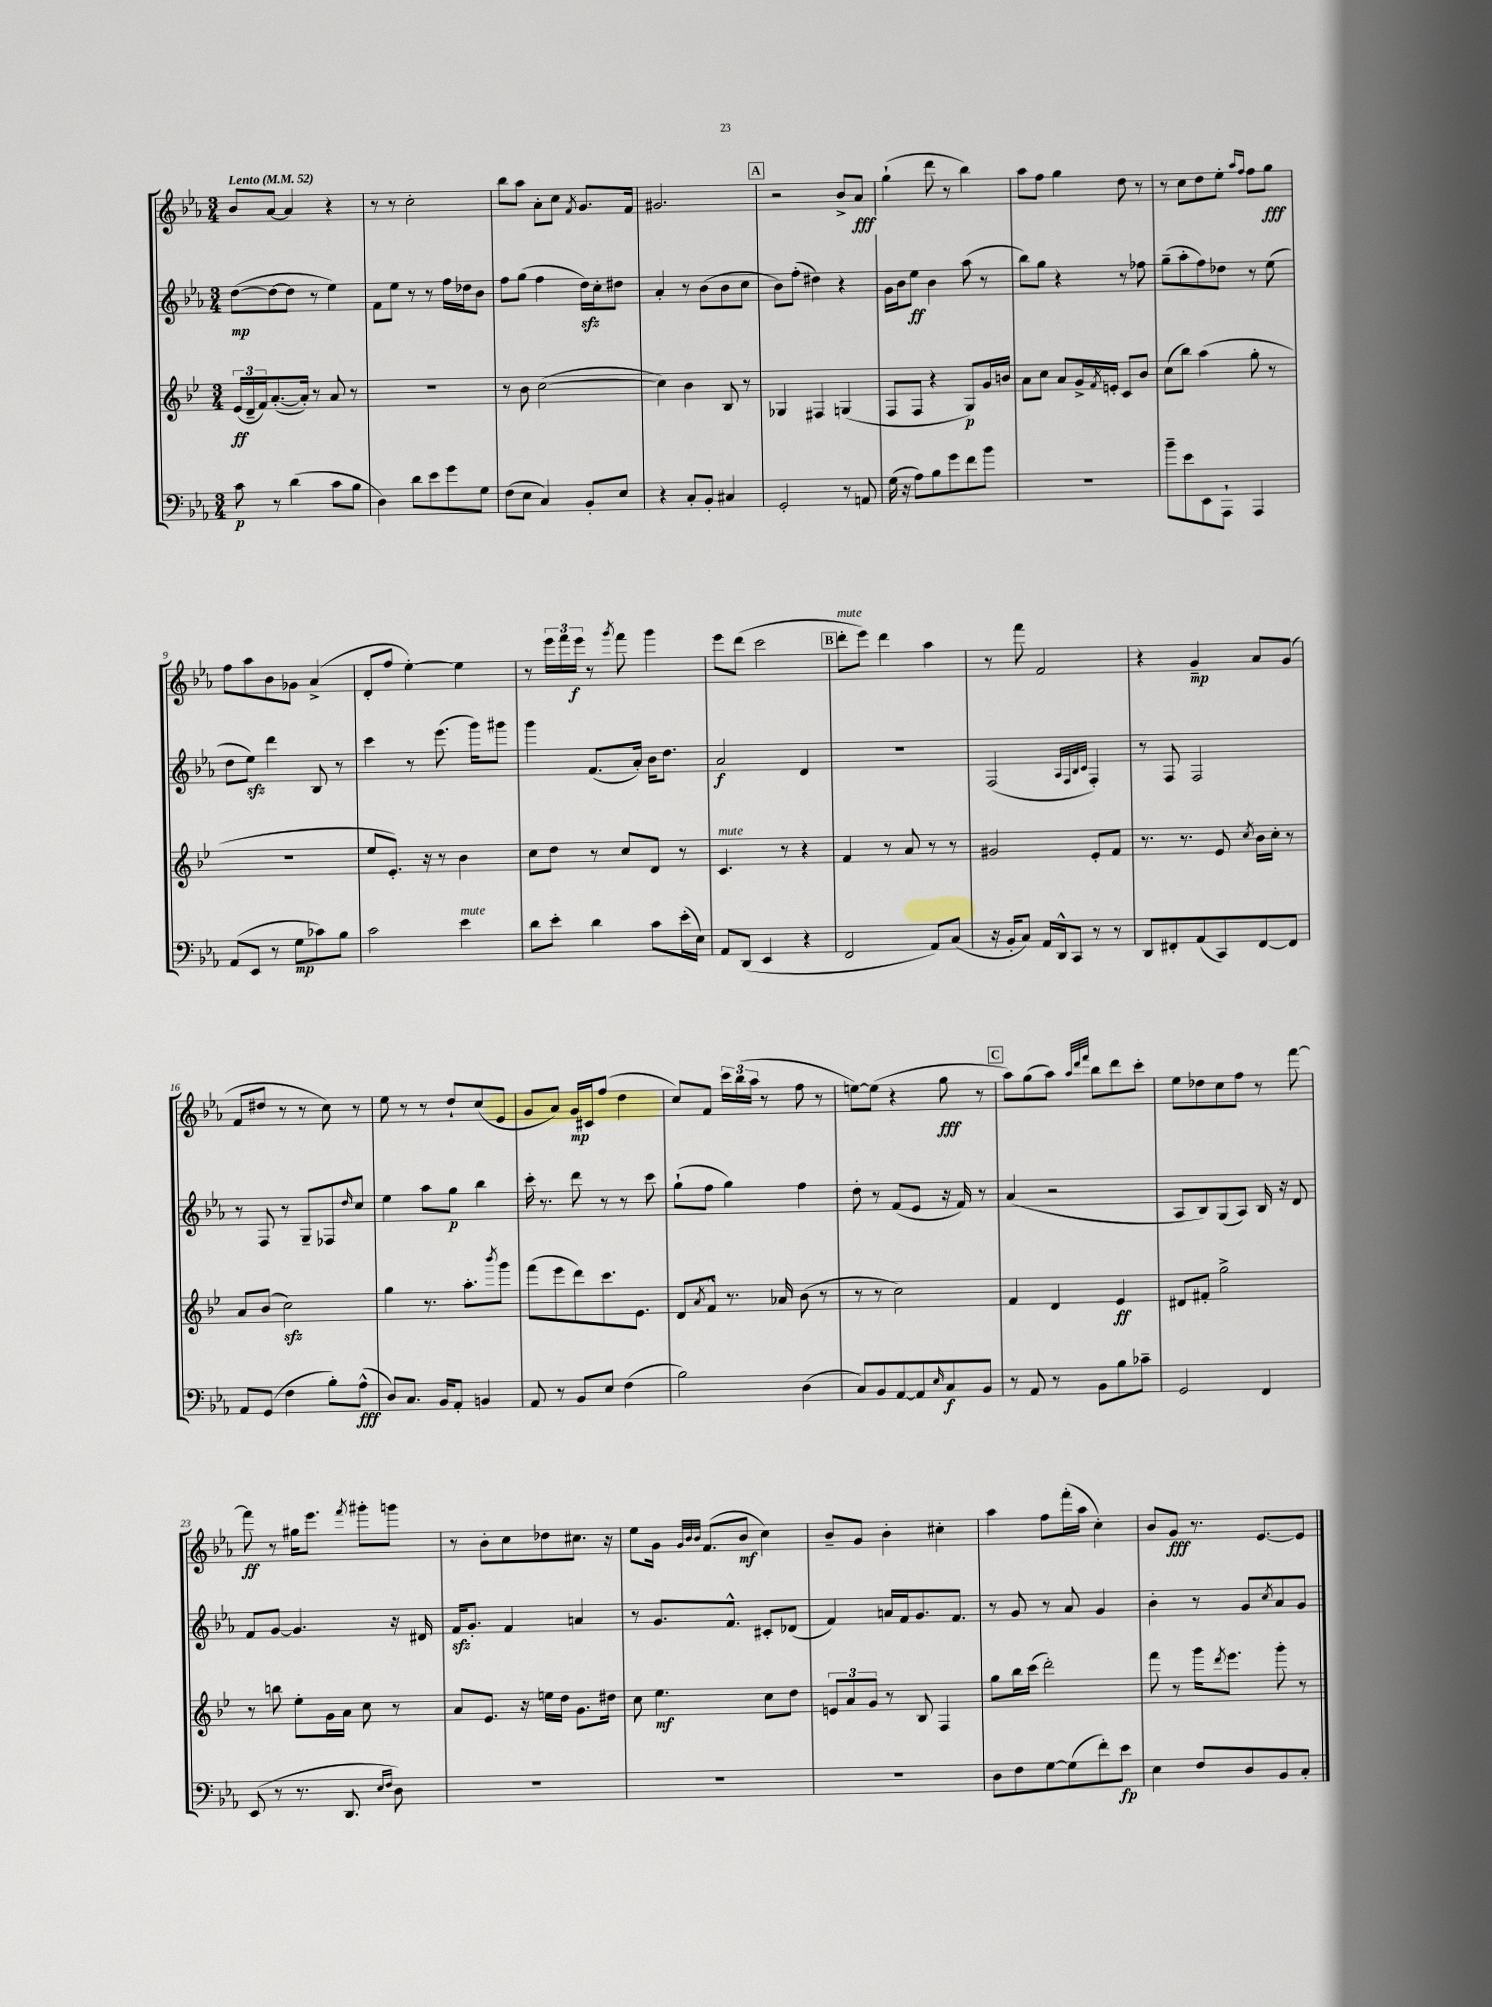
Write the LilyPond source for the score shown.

<<
\new StaffGroup <<
\new Staff = "s0" {
    \clef treble \key ees \major \numericTimeSignature \time 3/4 \tempo "Lento" 4 = 52
    bes'8 aes'8~ aes'4 r4 |
    r8 r8 c''2-. |
    bes''8 aes''8 aes'8-. c''8 \acciaccatura { f'8 } g'8. f'16 |
    gis'2. |
    \mark \markup { \box "A" } r2 bes'8-> aes'8\fff |
    g''4-!( d'''8 r8 bes''4) |
    aes''8 f''8 g''4 d''8 r8 |
    r8 c''8 d''8 ees''8-. \grace { aes''16 f''16 } f''8 g''8\fff |
    f''8 aes''8 bes'8 ges'8 aes'4->( |
    d'8-. f''8 ees''4~-.) ees''4 |
    r8 \tuplet 3/2 { ees'''16 f'''16 ees'''16\f } r8 \acciaccatura { g'''8 } f'''8 g'''4 |
    ees'''8 d'''8( c'''2 |
    \mark \markup { \box "B" } d'''8-.^\markup { \italic "mute" } ees'''8) d'''4 aes''4 |
    r8 f'''8 f'2 |
    r4 g'4--\mp aes'8 g'8( |
    f'8 dis''8 r8 r8 c''8) r8 |
    ees''8 r8 r8 d''8-! c''8( ees'8 |
    g'8 aes'8) g'16\mp cis'16 f''8( d''4 |
    c''8) f'8 \tuplet 3/2 { c'''16 bes''16( aes''16 } r8 f''8 r8 |
    e''8~) e''8( r4 g''8\fff r8 |
    \mark \markup { \box "C" } aes''8) g''8( aes''8) \grace { aes''32 d'''32 f'''32 } bes''8 d'''8 c'''8-. |
    ees''8 des''8 c''8 f''8 r8 f'''8~ |
    f'''8\ff r8 gis''16 ees'''8. \acciaccatura { f'''8 } gis'''8-. g'''8 |
    r8 bes'8-. c''8 des''8 cis''8. r16 |
    ees''8 g'16 \grace { g'32 bes'32 bes'32 } f'8.( bes'8\mf c''4) |
    bes'8-- g'8 bes'4-. cis''4-. |
    aes''4 f''8 f'''16-.( aes''16 c''4-.) |
    bes'8 g'8\fff r8. ees'8.~ ees'8 \bar "|." |
}
\new Staff = "s1" {
    \clef treble \key ees \major \numericTimeSignature \time 3/4
    d''8~\mp( d''8~ d''8 r8 ees''4) |
    f'8 ees''8 r8 r8 f''16 des''16 bes'8 |
    f''8 g''8( f''4 d''16\sfz) c''16-. dis''8 |
    aes'4-. r8 bes'8( bes'8 c''8 |
    \mark \markup { \box "A" } bes'8) f''8-.( dis''4) r4 |
    g'16 bes'16 ees''8\ff bes'4 aes''8( r8 |
    bes''8) g''8 r4 r8 fes''8 |
    g''8--( aes''8-. f''8) des''8 r8 ees''8( |
    d''8 ees''8\sfz) d'''4 bes8 r8 |
    c'''4 r8 ees'''8.( g'''16) gis'''8 |
    g'''4 f'8.( aes'16-.) bes'16 d''8. |
    aes'2\f d'4 |
    \mark \markup { \box "B" } R2. |
    f2( \grace { aes32 f32 bes32 c'32 } f4-.) |
    r8 f8 f2 |
    r8 f8 r8 g8-- fes8 \grace { d''16 } c''8 |
    ees''4 aes''8 g''8\p bes''4 |
    c'''16-. r8. d'''8 r8 r8 c'''8 |
    g''8-!( f''8 g''4) f''4 |
    d''8-. r8 f'8( ees'8 r16 f'16) r8 |
    \mark \markup { \box "C" } aes'4( r2 |
    aes8 bes8) g8( aes8) bes16 r16 d'8 |
    f'8 g'8~ g'4. r16 dis'16 |
    f'16\sfz g'8.-. f'4 a'4 |
    r8 g'8. f'8.-^ cis'8-. des'8( |
    f'4) a'16 f'16 g'8. f'8. |
    r8 g'8 r8 aes'8 g'4 |
    bes'4-. r8 g'8 \acciaccatura { c''8 } aes'8 g'8 \bar "|." |
}
\new Staff = "s2" {
    \clef treble \key bes \major \numericTimeSignature \time 3/4
    \tuplet 3/2 { ees'16\ff( d'16-- f'16) } a'8.~-.( a'16-.) r8 a'8 r8 |
    R2. |
    r8 bes'8 c''2~( |
    c''4) bes'4 bes8 r8 |
    \mark \markup { \box "A" } ges4 fis4 g4( |
    f8 f8 r4 g8\p) g'16 b'16 |
    a'8 c''8 a'8 g'16-> \acciaccatura { f'8 } e'16-. c'8 bes'8 |
    c''8( bes''8) a''4( g''8-. r8 |
    R2. |
    ees''8 ees'8.-.) r16 r8 bes'4 |
    c''8 d''8 r8 c''8 d'8 r8 |
    c'4.^\markup { \italic "mute" } r8 r4 |
    \mark \markup { \box "B" } f'4 r8 a'8 r8 r8 |
    gis'2 ees'8-. f'8 |
    r8. r8. ees'8 \acciaccatura { c''8 } bes'16 c''16-. r8 |
    a'8 bes'8( c''2\sfz) |
    g''4 r8. a''8.-. \acciaccatura { bes'''8 } g'''8 |
    f'''8( ees'''8 d'''8) c'''8. ees'8. |
    d'8 \acciaccatura { a'8 } f'8-^ r8. aes'16 bes'8( r8 |
    r8 r8 c''2) |
    \mark \markup { \box "C" } f'4 d'4 ees'4\ff |
    dis'8 fis'8-. g''2-> |
    r8 b''8 ees''8-. g'16 a'16 c''8 r8 |
    a'8 ees'8. r16 e''16 d''16 g'8. dis''16 |
    c''8 ees''4.\mf c''8 d''8 |
    \tuplet 3/2 { e'8 a'8 g'8 } r8 bes8 f4 |
    g''8 bes''16 c'''16( d'''2-.) |
    f'''8 r8 g'''16 \acciaccatura { d'''8 } ees'''8. g'''8-. r8 \bar "|." |
}
\new Staff = "s3" {
    \clef bass \key ees \major \numericTimeSignature \time 3/4
    c'8\p r8 d'4( c'8 bes8 |
    d4) d'8 ees'8 g'8 g8 |
    f8( ees8 c4) bes,8-. ees8 |
    r4 c8-. bes,8-. cis4 |
    \mark \markup { \box "A" } g,2-. r8 a,8 |
    g16( r16 aes8) bes8 g'8 f'8 bes'8 |
    R2. |
    bes'8-- ees'8 ees,8 aes,,8-! aes,,4 |
    aes,8( ees,8 r8 g8\mp ces'8) bes8 |
    c'2 ees'4^\markup { \italic "mute" } |
    d'8 ees'8-. d'4 c'8 ees'16-.( ees16) |
    aes,8 d,8( ees,4 r4 |
    \mark \markup { \box "B" } f,2 aes,8) c8( |
    r16 bes,16-. c8) aes,16 d,16-^ c,8 r8 r8 |
    d,8 fis,8-. aes,8( c,8) fis,8~ fis,8 |
    aes,8 g,8( f4 bes8-.) aes8-^\fff( |
    d8) c8. bes,16 aes,8-. b,4 |
    aes,8 r8 bes,8 ees8 f4( |
    bes2) d4( |
    c8) bes,8 aes,8~ aes,8 \grace { ees16 } c8\f bes,8 |
    \mark \markup { \box "C" } r8 aes,8 r8 bes,8 bes8 ces'8-- |
    g,2 f,4 |
    ees,8( r8 r8. d,8. \grace { ees16 f16 } d8) |
    R2. |
    R2. |
    R2. |
    d8 f8 g8~ g8( f'8-.) ees'8\fp |
    ees4 f8 d8 bes,8 c8-. \bar "|." |
}
>>
>>
